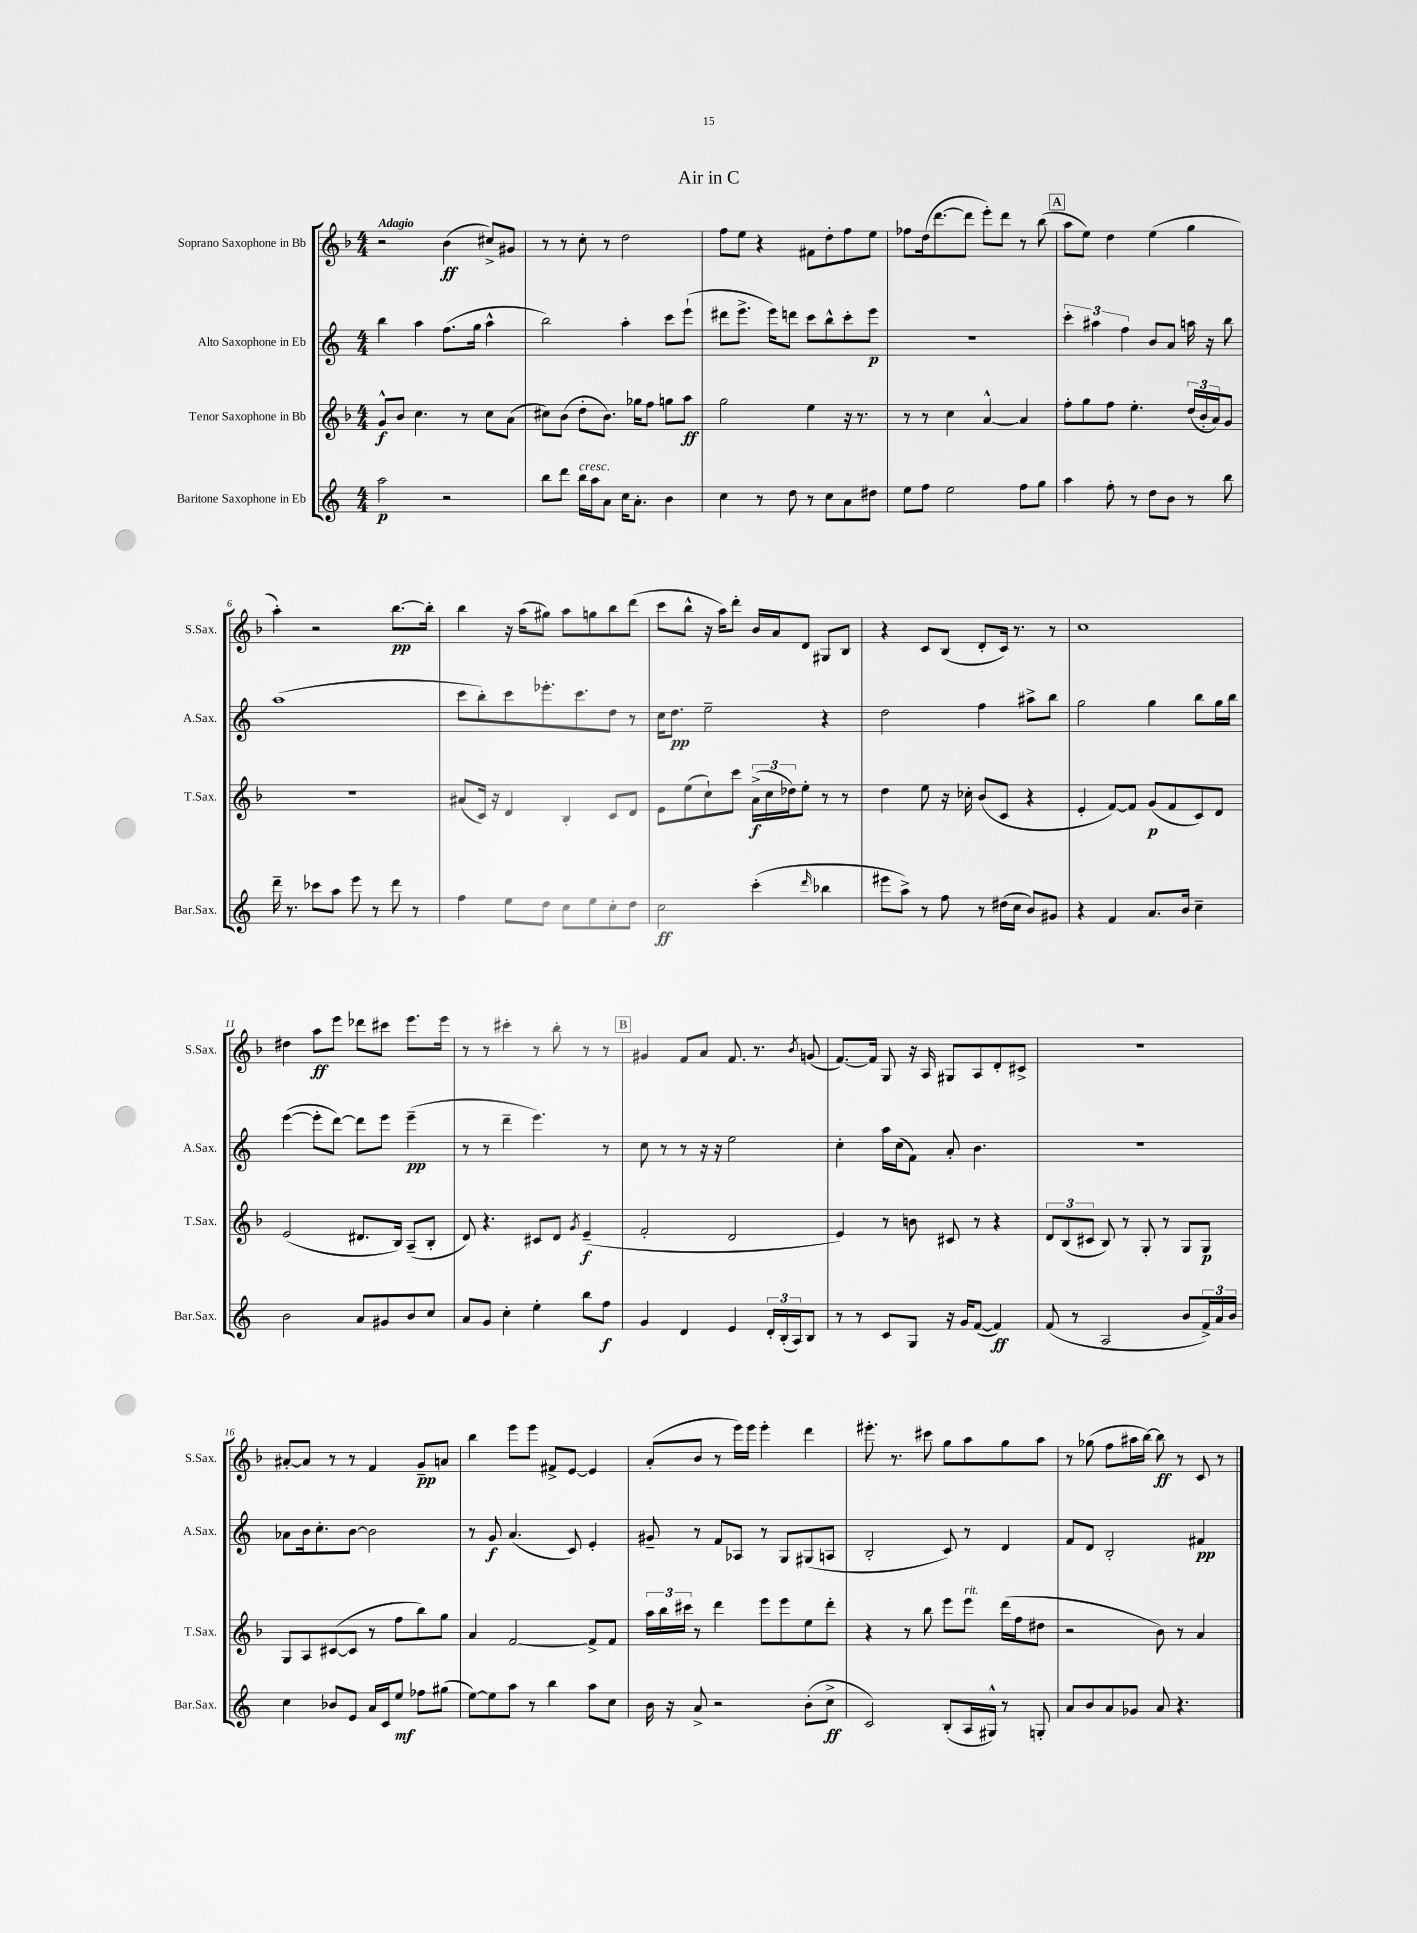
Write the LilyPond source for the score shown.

\header { title = "Air in C" }
<<
\new StaffGroup <<
\new Staff = "s0" \with { instrumentName = "Soprano Saxophone in Bb" shortInstrumentName = "S.Sax." } {
    \clef treble \key f \major \numericTimeSignature \time 4/4 \tempo "Adagio"
    r2 bes'4\ff( cis''8->) gis'8 |
    r8 r8 c''8-. r8 d''2 |
    f''8 e''8 r4 fis'8 d''8-. f''8 e''8 |
    fes''8 d''16( d'''8.~ d'''8 e'''8-.) d'''8 r8 bes''8( |
    \mark \markup { \box "A" } a''8 e''8) d''4 e''4( g''4 |
    a''4-.) r2 bes''8.~\pp bes''16-. |
    bes''4 r16 a''16( gis''8) a''8 g''8 bes''8 d'''8( |
    c'''8 bes''8-^ r16 a''16) d'''8-. bes'16 a'16 d'8 gis8 bes8 |
    r4 c'8 bes8( d'8-. c'16) r8. r8 |
    c''1 |
    dis''4 a''8\ff e'''8 des'''8 cis'''8 e'''8. e'''16 |
    r8 r8 cis'''4-. r8 bes''8-. r8 r8 |
    \mark \markup { \box "B" } gis'4 f'8 a'8 f'8. r8. \acciaccatura { bes'8 } g'8( |
    f'8.~) f'16 g8 r16 a16 gis8 a8 d'8-. cis'8-> |
    R1 |
    ais'8~-. ais'8 r8 r8 f'4 g'8--\pp a'8 |
    bes''4 e'''8 e'''8 fis'8-> e'8~ e'4 |
    a'8-.( bes'8 r8 e'''16) e'''16 e'''4-. d'''4 |
    eis'''8.-. r8. cis'''8 g''8 a''8 g''8 a''8 |
    r8 ges''8( f''8 ais''16 bes''16~) bes''8\ff r8 c'8 r8 \bar "|." |
}
\new Staff = "s1" \with { instrumentName = "Alto Saxophone in Eb" shortInstrumentName = "A.Sax." } {
    \clef treble \key c \major \numericTimeSignature \time 4/4
    b''4 a''4 f''8.( g''16 a''4-^ |
    b''2) a''4-. c'''8 e'''8-!( |
    dis'''8 e'''8.-> e'''16) d'''8 c'''8 b''8-^ c'''8-. e'''8\p |
    R1 |
    \mark \markup { \box "A" } \tuplet 3/2 { c'''4-. ais''4 f''4 } b'8 a'8 a''16 r16 b''8 |
    a''1( |
    c'''8 b''8-.) c'''8 ees'''8.-. c'''8. d''8 r8 |
    c''16 d''8.\pp e''2-- r4 |
    d''2 f''4 ais''8-> b''8 |
    g''2 g''4 b''8 g''16 b''16 |
    e'''4~( e'''8-. d'''8~) d'''8 e'''8 e'''4--\pp( |
    r8 r8 d'''4-- e'''4.) r8 |
    \mark \markup { \box "B" } c''8 r8 r8 r16 r16 e''2 |
    c''4-. a''16 c''16( f'8) a'8-. b'4. |
    R1 |
    aes'8 b'16 c''8.-. b'8~ b'2 |
    r8 g'8\f a'4.( c'8) e'4-. |
    gis'8-- r8 f'8 aes8 r8 g8 gis8( a8 |
    b2-. c'8) r8 d'4 |
    f'8 d'8 b2-. fis'4\pp \bar "|." |
}
\new Staff = "s2" \with { instrumentName = "Tenor Saxophone in Bb" shortInstrumentName = "T.Sax." } {
    \clef treble \key f \major \numericTimeSignature \time 4/4
    g'8-^\f bes'8 c''4. r8 c''8 a'8( |
    cis''8) bes'8( d''8-. bes'8.) ges''16 f''8 g''8 a''8\ff |
    g''2 e''4 r16 r8. |
    r8 r8 c''4 a'4~-^ a'4 |
    \mark \markup { \box "A" } f''8-. g''8 f''8 e''4.-. \tuplet 3/2 { d''16( bes'16-. a'16) } g'8 |
    R1 |
    ais'8( c'16) r16 d'4 bes4-. c'8 d'8 |
    e'8 e''8( c''8-!) c'''8 \tuplet 3/2 { a'16->\f( c''16 des''16) } e''8-. r8 r8 |
    d''4 e''8 r16 ces''16-. bes'8( c'8 r4 |
    e'4-. f'8~) f'8 g'8\p( f'8 c'8) d'8 |
    e'2( dis'8. bes16) a8--( bes8-. |
    d'8) r4. cis'8 d'8 \acciaccatura { g'8 } e'4--\f( |
    \mark \markup { \box "B" } f'2-. d'2 |
    e'4) r8 b'8 cis'8 r8 r4 |
    \tuplet 3/2 { d'8 bes8( cis'8 } bes8) r8 g8-. r8 g8 g8\p |
    g8 a8 cis'8~( cis'8 r8 f''8 bes''8) g''8 |
    a'4 f'2~ f'8-> f'8 |
    \tuplet 3/2 { a''16 bes''16 cis'''16 } r8 d'''4 e'''8 e'''8 e''8 d'''8-. |
    r4 r8 bes''8 e'''8 e'''8^\markup { \italic "rit." } d'''16( f''16 dis''8 |
    r2 bes'8) r8 a'4 \bar "|." |
}
\new Staff = "s3" \with { instrumentName = "Baritone Saxophone in Eb" shortInstrumentName = "Bar.Sax." } {
    \clef treble \key c \major \numericTimeSignature \time 4/4
    a''2\p r2 |
    b''8 d'''8 b''16^\markup { \italic "cresc." } a''16 a'8 c''16 a'8.-. b'4 |
    c''4 r8 d''8 r8 c''8 a'8 dis''8 |
    e''8 f''8 e''2 f''8 g''8 |
    \mark \markup { \box "A" } a''4 f''8-. r8 d''8 b'8 r8 b''8 |
    d'''16-- r8. ces'''8 a''8 e'''8 r8 d'''8 r8 |
    f''4 e''8 d''8 c''8 e''8 c''8-. d''8 |
    c''2\ff c'''4-.( \grace { d'''16 } bes''4 |
    eis'''8 a''8->) r8 f''8 r8 dis''16( c''16 b'8) gis'8 |
    r4 f'4 a'8. b'16 c''4-- |
    b'2 a'8 gis'8 b'8 c''8 |
    a'8 g'8 c''4-. e''4-. b''8 f''8\f |
    \mark \markup { \box "B" } g'4 d'4 e'4 \tuplet 3/2 { d'16-. b16-.( a16) } b8 |
    r8 r8 c'8 g8 r16 g'16 f'8~( f'4\ff) |
    f'8( r8 a2 b'8 \tuplet 3/2 { f'16->) a'16 b'16 } |
    c''4 bes'8 e'8 a'16 c'16 e''8\mf fes''8 gis''8( |
    e''8~) e''8 a''8 r8 b''4 a''8 c''8 |
    b'16 r16 a'8-> r2 b'8-.( c''8->\ff |
    c'2) b8-.( a16 gis16-^) r8 g8-. |
    a'8 b'8 a'8 ges'8 a'8 r4. \bar "|." |
}
>>
>>
